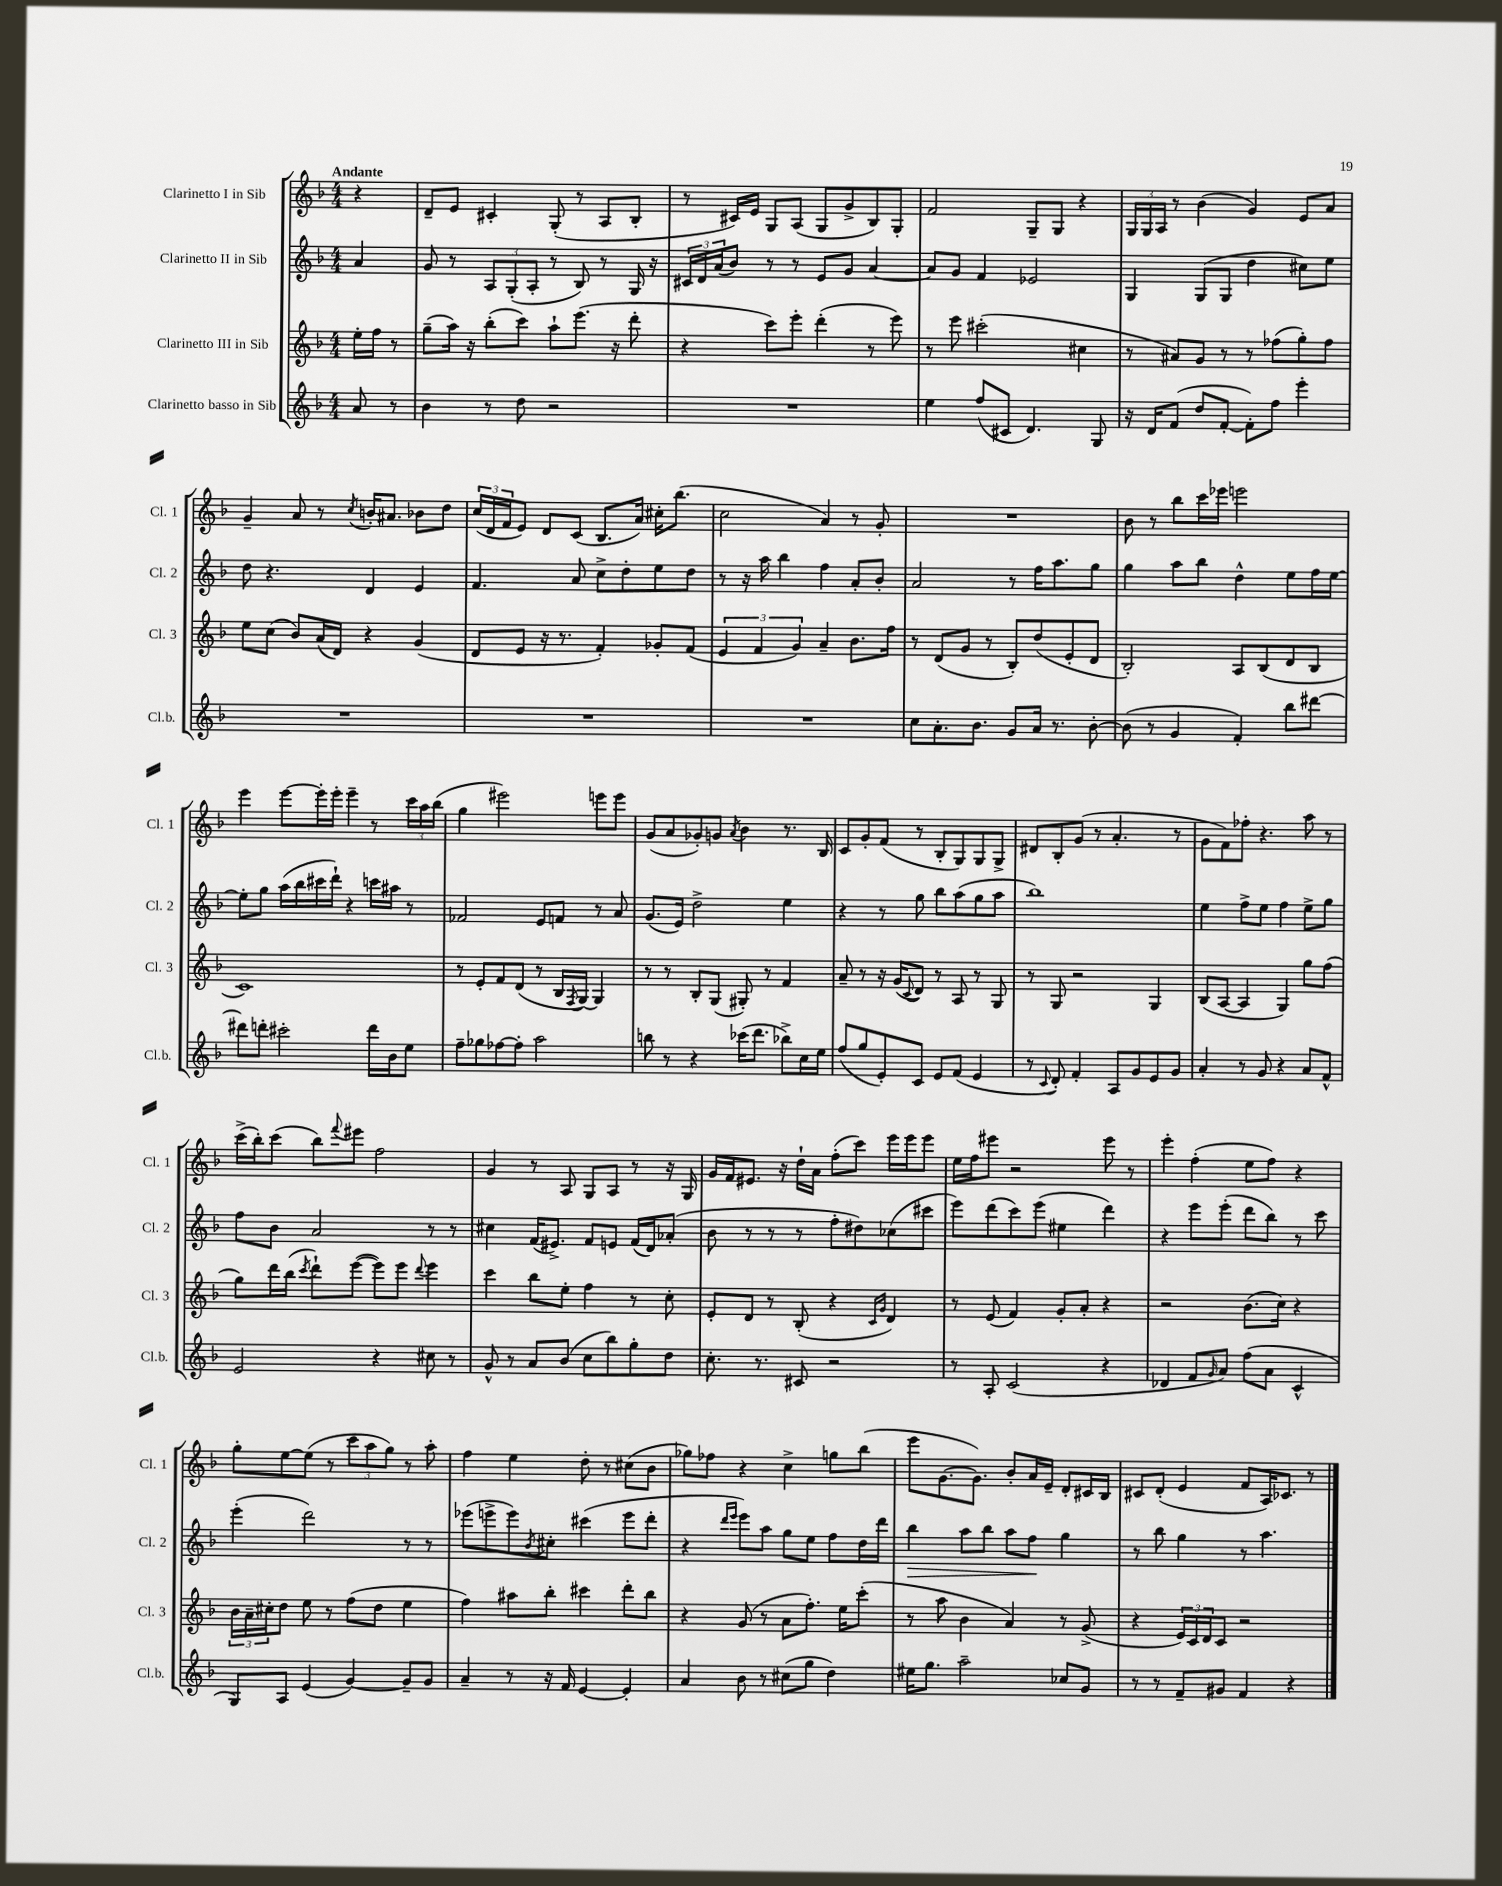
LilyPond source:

<<
\new StaffGroup <<
\new Staff = "s0" \with { instrumentName = "Clarinetto I in Sib" shortInstrumentName = "Cl. 1" } {
    \clef treble \key f \major \numericTimeSignature \time 4/4 \partial 4 \tempo "Andante"
    r4 |
    d'8-- e'8 cis'4-. g8-.( r8 a8 bes8-. |
    r8 cis'16) e'16 g8 a8( g8 g'8-> bes8) g8-. |
    f'2 g8-- g8 r4 |
    \tuplet 3/2 { g16 g16 a16 } r8 bes'4( g'4) e'8 a'8 |
    g'4-- a'8 r8 \acciaccatura { c''8 } b'16-. ais'8. bes'8 d''8 |
    \tuplet 3/2 { c''16( d'16 f'16 } e'8) d'8 c'8( bes8. a'16) cis''16-. bes''8.( |
    c''2 a'4) r8 g'8-. |
    R1 |
    bes'8 r8 bes''8 c'''16 ees'''16 e'''2 |
    e'''4 e'''8~ e'''16-. e'''16-. e'''4-- r8 \tuplet 3/2 { c'''16 a''16 bes''16( } |
    g''4 eis'''2) e'''8 e'''8 |
    g'8( a'8 ges'8-.) g'8 \acciaccatura { a'8 } bes'4 r8. bes16 |
    c'8 g'8-. f'8( r8 bes8-. g8) g8 g8-> |
    dis'8 bes8-. g'8( r8 a'4.-. r8 |
    g'8 f'8) fes''8-. r4. a''8 r8 |
    c'''16->( bes''16-.) c'''8( bes''8) \appoggiatura { f'''8 } eis'''8 f''2 |
    g'4 r8 a8 g8 a8 r8 r16 g16 |
    g'16 f'16 eis'8. r16 d''16-! a'16 f''8-.( c'''8) e'''16 e'''16 e'''8 |
    e''16 f''16 eis'''8 r2 eis'''8 r8 |
    e'''4-. f''4-.( e''8 f''8) r4 |
    g''8-. e''8~ e''8( r8 \tuplet 3/2 { c'''8 a''8 g''8) } r8 a''8-. |
    f''4 e''4 d''8-. r8 cis''8( bes'8 |
    ges''8) fes''8 r4 c''4-> g''8 bes''8( |
    e'''8 g'8.~ g'8.) bes'8-. a'16 e'16-- d'8-. cis'16 bes16 |
    cis'8 d'8-.( e'4 f'8 a16) ces'8. r8 \bar "|." |
}
\new Staff = "s1" \with { instrumentName = "Clarinetto II in Sib" shortInstrumentName = "Cl. 2" } {
    \clef treble \key f \major \numericTimeSignature \time 4/4 \partial 4
    a'4 |
    g'8 r8 \tuplet 3/2 { a8 g8-.( a8-. } r8 bes8) r8 g16 r16 |
    \tuplet 3/2 { cis'16 d'16 a'16( } bes'8) r8 r8 e'8 g'8 a'4~ |
    a'8 g'8 f'4 ees'2 |
    g4 g8( g8 d''4 cis''8) e''8 |
    d''8 r4. d'4 e'4 |
    f'4. a'8 c''8-> d''8-. e''8 d''8 |
    r8 r16 a''16 bes''4 f''4 a'8-. bes'8-. |
    a'2 r8 f''16 a''8. g''8 |
    g''4 a''8 bes''8 d''4-^ e''8 f''16 e''16~ |
    e''8-. g''8 a''16( bes''16 cis'''16 d'''16-!) r4 c'''16 ais''16 r8 |
    fes'2 e'8 f'8 r8 a'8 |
    g'8.( e'16) d''2-> e''4 |
    r4 r8 g''8 bes''8 a''8( g''8 a''8 |
    bes''1) |
    e''4 f''8-> e''8 f''4 e''8-> g''8 |
    f''8 bes'8 a'2 r8 r8 |
    cis''4 f'16( eis'8.->) f'8 e'8 f'16( d'16) aes'8-.( |
    bes'8 r8 r8 r8 f''8-. dis''8) ces''8( cis'''8 |
    e'''8) d'''8( c'''8) e'''8( eis''4 d'''4) |
    r4 e'''8 e'''8-.( d'''8 bes''8) r8 c'''8 |
    e'''4-.( d'''2) r8 r8 |
    ees'''8( e'''8-> e'''8) \acciaccatura { bes'8 } cis''8-. cis'''4( e'''8 d'''8-. |
    r4 \grace { d'''16 e'''16 } e'''8) a''8 g''8 e''8 f''8 d''16 d'''16 |
    bes''4\> a''8 bes''8 a''8 f''8\! g''4 |
    r8 bes''8 g''4 r8 a''4. \bar "|." |
}
\new Staff = "s2" \with { instrumentName = "Clarinetto III in Sib" shortInstrumentName = "Cl. 3" } {
    \clef treble \key f \major \numericTimeSignature \time 4/4 \partial 4
    e''16-. f''16 r8 |
    g''8--( a''16) r16 bes''8-.( c'''8) a''8-! e'''8.( r16 d'''8-. |
    r4 c'''8) e'''8-. d'''4-.( r8 e'''8) |
    r8 e'''8 cis'''2-.( cis''4 |
    r8 ais'8) g'8 r8 r8 fes''8( g''8-.) fes''8 |
    e''8 c''8( bes'8) a'16( d'16) r4 g'4( |
    d'8 e'8 r16 r8. f'4-.) ges'8-. f'8( |
    \tuplet 3/2 { e'4 f'4 g'4) } a'4-- bes'8. f''16 |
    r8 d'8( g'8 r8 bes8-.) d''8( e'8-. d'8 |
    bes2-.) a8 bes8( d'8 bes8 |
    c'1) |
    r8 e'8-. f'8 d'8( r8 bes16 \acciaccatura { f8 } g16~) g4 |
    r8 r8 bes8-. g8( gis8-.) r8 f'4 |
    a'8-- r8 r16 g'16( \appoggiatura { c'8 } d'8) r8 a8 r8 g8 |
    r8 g8 r2 g4 |
    bes8( a8~ a4 g4) g''8 f''8( |
    g''8) d'''16 bes''16( \acciaccatura { c'''8 } d'''8-!) e'''8~( e'''8) e'''8 \appoggiatura { d'''8 } e'''4 |
    c'''4 bes''8 e''8-. f''4 r8 c''8-. |
    e'8-. d'8 r8 bes8-.( r4 \grace { c'16 g'16 } d'4) |
    r8 e'8( f'4) g'8-. a'8-. r4 |
    r2 bes'8.( c''16) r4 |
    \tuplet 3/2 { bes'16 a'16-- cis''16-. } d''8 e''8 r8 f''8( d''8 e''4 |
    f''4) ais''8 bes''8-. cis'''4 d'''8-. bes''8 |
    r4 g'8( r8 a'8 f''8.-.) e''16 c'''8-.( |
    r8 a''8 bes'4 a'4) r8 g'8->( |
    r4 \tuplet 3/2 { e'16) c'16 d'16 } c'8 r2 \bar "|." |
}
\new Staff = "s3" \with { instrumentName = "Clarinetto basso in Sib" shortInstrumentName = "Cl.b." } {
    \clef treble \key f \major \numericTimeSignature \time 4/4 \partial 4
    a'8 r8 |
    bes'4 r8 d''8 r2 |
    R1 |
    e''4 f''8( cis'8 d'4.) g8 |
    r16 d'16 f'8( d''8 f'8~-. f'8-.) f''8 e'''4-. |
    R1 |
    R1 |
    R1 |
    c''8 a'8.-. bes'8. g'8 a'16 r8. bes'8~-. |
    bes'8( r8 g'4 f'4-.) bes''8 dis'''8~ |
    dis'''8 d'''8-. cis'''2-. d'''16 bes'16 e''8 |
    f''8-- ges''8 fes''8~ fes''8-. a''2 |
    b''8 r8 r4 ces'''16( d'''8. bes''8->) c''16 e''16 |
    f''8( g''8 e'8-.) c'8 e'8 f'8( e'4 |
    r8 \appoggiatura { c'8 } d'8-.) f'4-. a8 g'8 e'8 g'8 |
    a'4-. r8 g'8 r4 a'8 f'8-^ |
    e'2 r4 cis''8 r8 |
    g'8-^ r8 a'8 bes'8( c''8 bes''8) g''8-. d''8 |
    c''8.-. r8. cis'8 r2 |
    r8 a8-. c'2( r4 |
    des'4 f'8 \grace { g'16 } a'8) f''8( a'8 c'4-^ |
    g8) a8 e'4( g'4~) g'8-- g'8 |
    a'4-- r8 r16 f'16 e'4~ e'4-. |
    a'4 bes'8 r8 cis''8( g''8 d''4) |
    eis''16 g''8. a''2-- ces''8 g'8 |
    r8 r8 f'8-- gis'8 f'4 r4 \bar "|." |
}
>>
>>
\layout { \context { \Score \remove "Bar_number_engraver" } }
